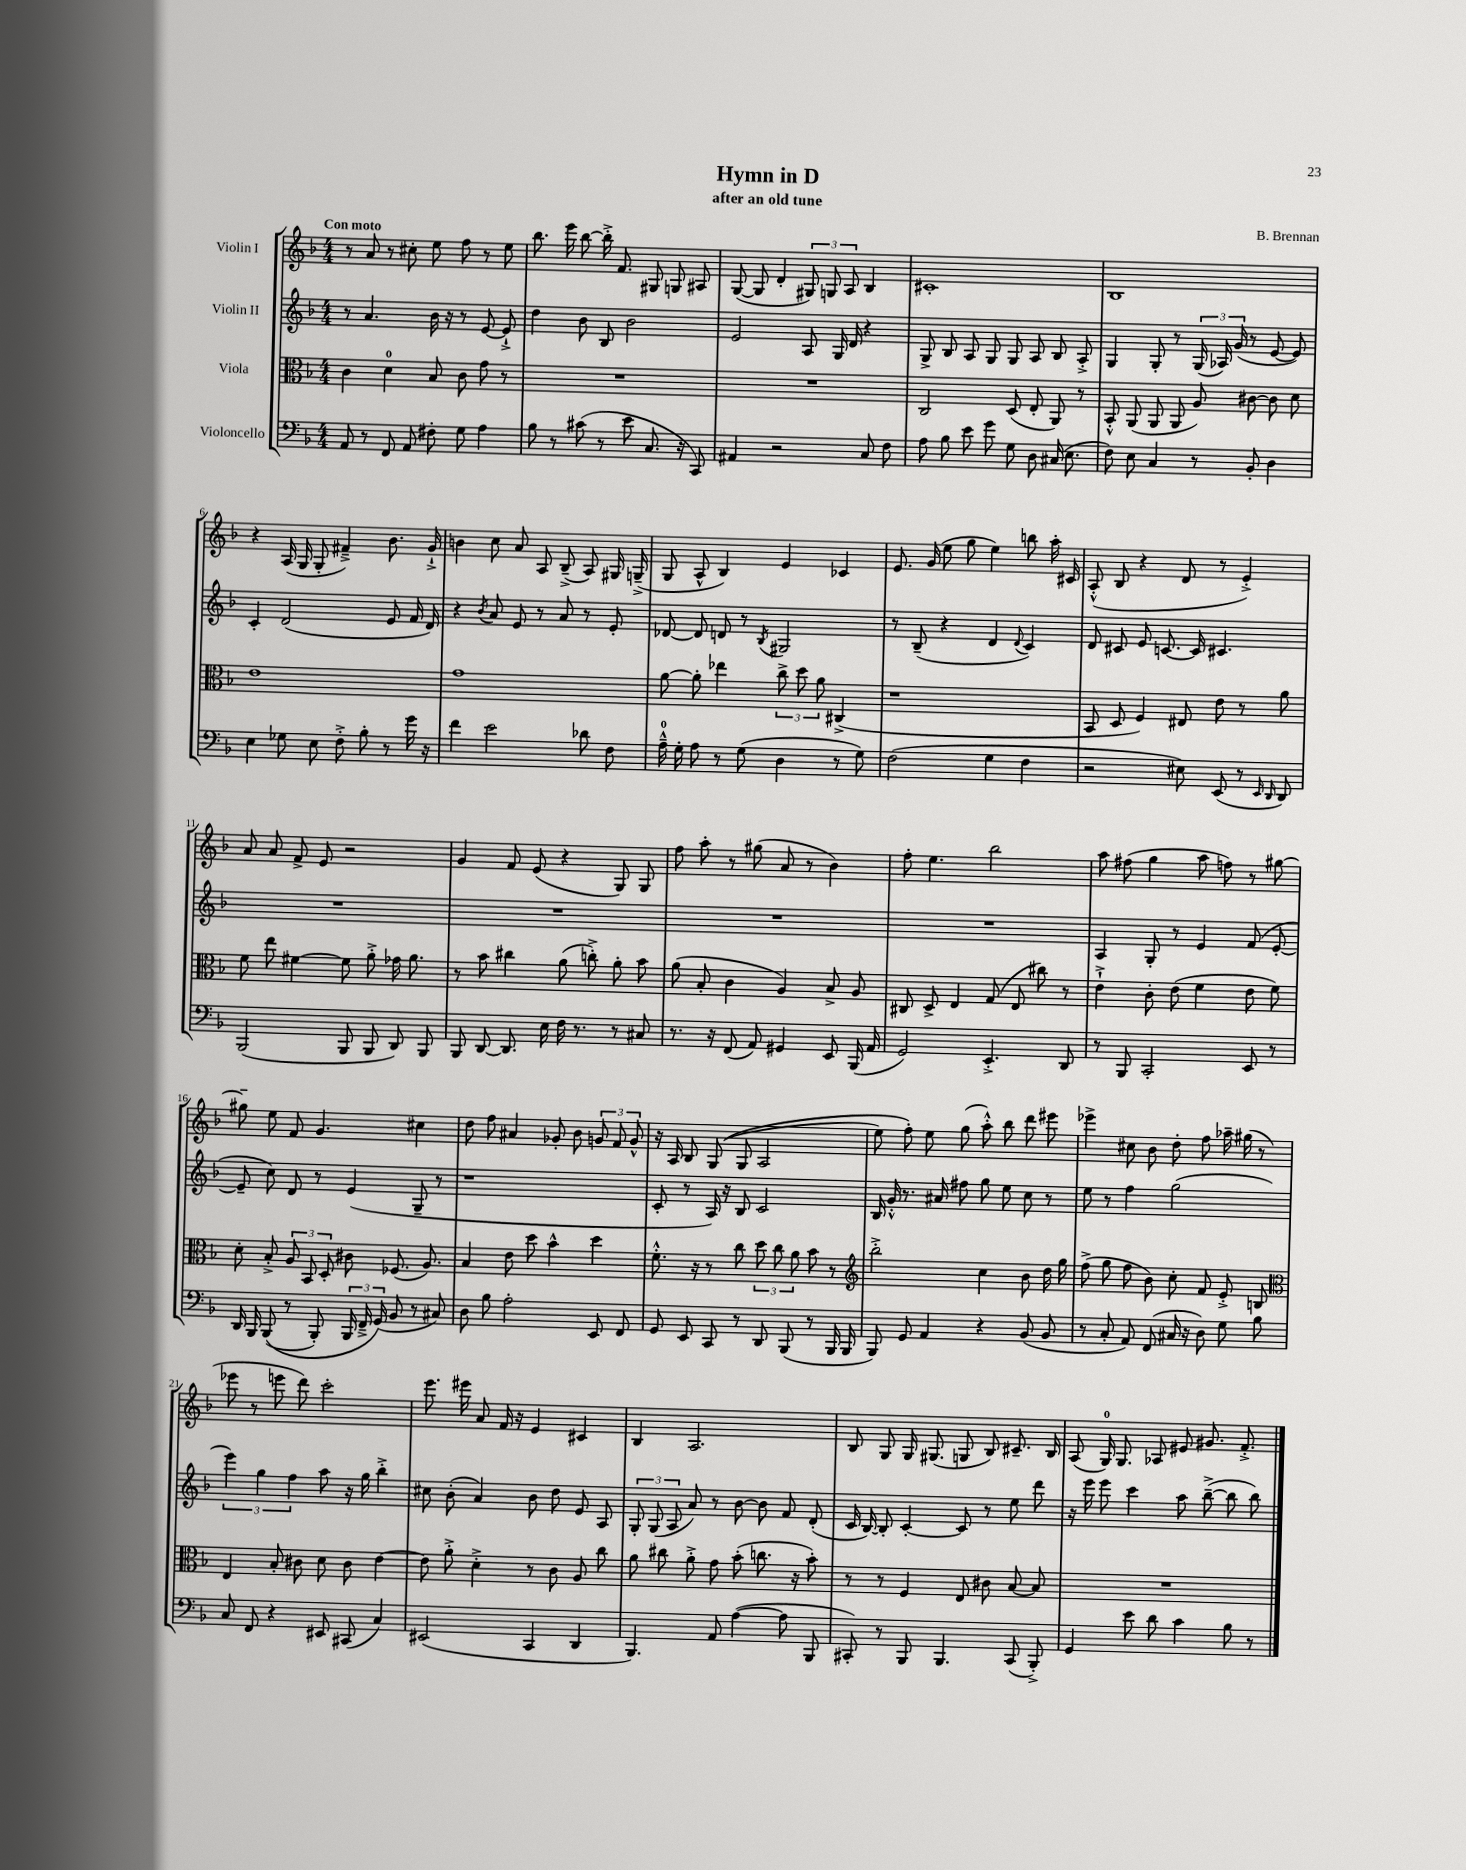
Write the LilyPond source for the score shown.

\header { title = "Hymn in D" composer = "B. Brennan" subtitle = "after an old tune" }
<<
\new StaffGroup <<
\new Staff = "s0" \with { instrumentName = "Violin I" } {
    \clef treble \key f \major \numericTimeSignature \time 4/4 \tempo "Con moto"
    \autoBeamOff r8 a'8 r8 cis''8-. e''8 f''8 r8 e''8 |
    bes''8. e'''16 bes''8~ bes''16-.-> f'8. gis8 g8 ais8 |
    g8~( g8 d'4-. \tuplet 3/2 { gis8) g8 a8 } bes4 |
    cis'1-. |
    bes1 |
    r4 a16( g16 g8-. fis'4--->) bes'8. g'16-!-> |
    b'4 c''8 a'8 a8 bes8--->( a8) gis16 g16--->( |
    g8 a8-^ bes4) e'4 ces'4 |
    e'8. g'16( e''8 g''8 e''4) b''8 a''16-. cis'16 |
    a8-.-^( bes8 r4 d'8 r8 e'4-.->) |
    a'8 a'8 f'8-> e'8 r2 |
    g'4 f'8 e'8( r4 g8) g8 |
    f''8 a''8-. r8 gis''8( a'8 r8 bes'4) |
    f''8-. e''4. bes''2 |
    a''8 fis''8( g''4 a''8 f''8) r8 gis''8~ |
    gis''8-- e''8 f'8 g'4. cis''4 |
    d''8 f''8 ais'4 ges'8-. bes'8 \tuplet 3/2 { g'8 f'8 g'8-^ } |
    r16 a16 bes8 g8(\( g8 a2 |
    e''8) f''8-.\) e''8 g''8( a''8-.-^) bes''8 d'''8 eis'''8 |
    ees'''4-> cis''8 bes'8 d''8-. f''8 aes''16-- gis''16( r8 |
    ees'''8 r8 e'''8 d'''8) c'''2-. |
    e'''8. eis'''16 a'8 f'16 r16 e'4 cis'4 |
    bes4 a2. |
    bes8 g8 g16 gis8.( g8 bes8) cis'8.-- bes16 |
    a8( g16-0) g8. aes8 eis'8 gis'8. f'8.-.-> \bar "|." |
}
\new Staff = "s1" \with { instrumentName = "Violin II" } {
    \clef treble \key f \major \numericTimeSignature \time 4/4
    \autoBeamOff r8 a'4. bes'16 r16 r8 e'8~ e'8-!-> |
    d''4 bes'8 bes8 bes'2 |
    e'2 a8 g16 d'16 r4 |
    g8-> bes8 a8 g8 g8 a8 bes8 a8-.-> |
    g4 g8-. r8 \tuplet 3/2 { g16( aes16) g'16( } r8 e'8~ e'8) |
    c'4-. d'2( e'8 f'16 d'16) |
    r4 \acciaccatura { bes'8 } a'8 e'8 r8 a'8 r8 e'8-. |
    des'8~ des'8 d'8 r8 \acciaccatura { bes8 } gis2 |
    r8 bes8--( r4 d'4 \appoggiatura { d'8 } c'4) |
    d'8 cis'8 e'8 c'8.~ c'16 cis'4. |
    R1 |
    R1 |
    R1 |
    R1 |
    a4 g8-. r8 e'4 f'8( e'8~-. |
    e'8-- c''8) d'8 r8 e'4( g8-- r8 |
    r1 |
    c'8-. r8 a16) r16 bes8 c'2 |
    bes16 g'16-.-^ r8. ais'16 fis''8 g''8 e''8 c''8 r8 |
    e''8 r8 f''4 g''2( |
    \tuplet 3/2 { e'''4) g''4 f''4 } a''8 r16 g''16 bes''4-.-> |
    cis''8 bes'8-.( a'4) bes'8 d''8 e'8 a8 |
    \tuplet 3/2 { g8-. g8( a8 } a'8) r8 bes'8~ bes'8 f'8 d'8-.( |
    c'16 bes16~) bes8-. c'4~-. c'8 r8 e''8 d'''8 |
    r16 e'''16 e'''8 c'''4 a''8 bes''8~--->( bes''8 bes''8) \bar "|." |
}
\new Staff = "s2" \with { instrumentName = "Viola" } {
    \clef alto \key f \major \numericTimeSignature \time 4/4
    \autoBeamOff c'4 d'4-0 bes8 c'8 g'8 r8 |
    R1 |
    R1 |
    c2 d8( e8-. a,8) r8 |
    bes,8-.-^ a,8( a,8 a,8 a8) cis'8~ cis'8 d'8 |
    e'1 |
    g'1 |
    a'8~ a'8-. ees''4 \tuplet 3/2 { c''8-> d''8 a'8 } cis4->( |
    r1 |
    bes,8 d8 f4) eis8 e'8 r8 a'8 |
    f'8 e''8 fis'4~ fis'8 a'8-.-> ges'16 a'8. |
    r8 bes'8 cis''4 a'8( c''8-.->) a'8-. bes'8 |
    a'8( bes8-. c'4 a4) bes8-> a8 |
    cis8 d8-> e4 g8( e8 cis''8) r8 |
    e'4-!-> c'8-. e'8( f'4 e'8 f'8) |
    d'8-. bes8-.-> \tuplet 3/2 { a8 bes,8 d8-. } cis'8 fes8.( a8.) |
    bes4 e'8 d''8 bes'4-^ d''4 |
    f'8.-.-^ r16 r8 c''8 \tuplet 3/2 { d''8 c''8 a'8 } bes'8 r8 |
    \clef treble bes''2-.-> c''4 bes'8 d''16 g''16 |
    f''8->( g''8 f''8 bes'8) c''8-. f'8 e'8-.-> b8 |
    \clef alto e4 bes8-. cis'8 d'8 cis'8 e'4~ |
    e'8 a'8-.-> d'4-.-> r8 c'8 a8 c''8 |
    a'8 cis''8 a'8-.-> g'8 bes'8-.( c''8. r16 bes'8-.) |
    r8 r8 f4 e8 cis'8 bes8~ bes8 |
    R1 \bar "|." |
}
\new Staff = "s3" \with { instrumentName = "Violoncello" } {
    \clef bass \key f \major \numericTimeSignature \time 4/4
    \autoBeamOff a,8 r8 f,8 a,8 fis8-. g8 a4 |
    bes8 r8 cis'8( r8 e'8 c8. r16 c,8) |
    ais,4 r2 c8 f8 |
    a8 bes8 e'8 g'8 g8 d8 cis16( e8. |
    f8) e8 c4 r8 bes,8-. d4 |
    e4 ges8 e8 f8-.-> bes8-. r8 g'16 r16 |
    f'4 e'2 des'8 f8 |
    a16-0---^ g16-. a8 r8 g8( d4 r8 g8) |
    f2( g4 f4 |
    r2 eis8) e,8( r8 \grace { e,16 d,16 } d,8) |
    bes,,2( bes,,8 bes,,8 d,8) bes,,8 |
    bes,,8 d,8~ d,8. e16 f16 r8. r8 cis8 |
    r8. r16 f,8( a,8) gis,4 e,8 bes,,16( a,16 |
    g,2) e,4.-.-> d,8 |
    r8 bes,,8 c,2-. e,8 r8 |
    d,16 bes,,16 bes,,8(\( r8 bes,,8-.) \tuplet 3/2 { bes,,16 f,16---> g,16(\) } bes,8 r8 cis8) |
    d8 bes8 a2-. e,8 f,8 |
    g,8 e,8 c,8 r8 d,8 bes,,8( r8 bes,,16 bes,,16 |
    bes,,8) g,8 a,4 r4 bes,8( bes,8 |
    r8 c8-. a,8) f,8( cis16 r16 d8) g8 bes8 |
    c8 f,8 r4 eis,8 cis,8( c4) |
    eis,2( c,4 d,4 |
    bes,,4.) a,8 a4~( a8 bes,,8 |
    cis,8-.) r8 bes,,8 bes,,4. cis,8( bes,,8-.->) |
    g,4 e'8 d'8 c'4 bes8 r8 \bar "|." |
}
>>
>>
